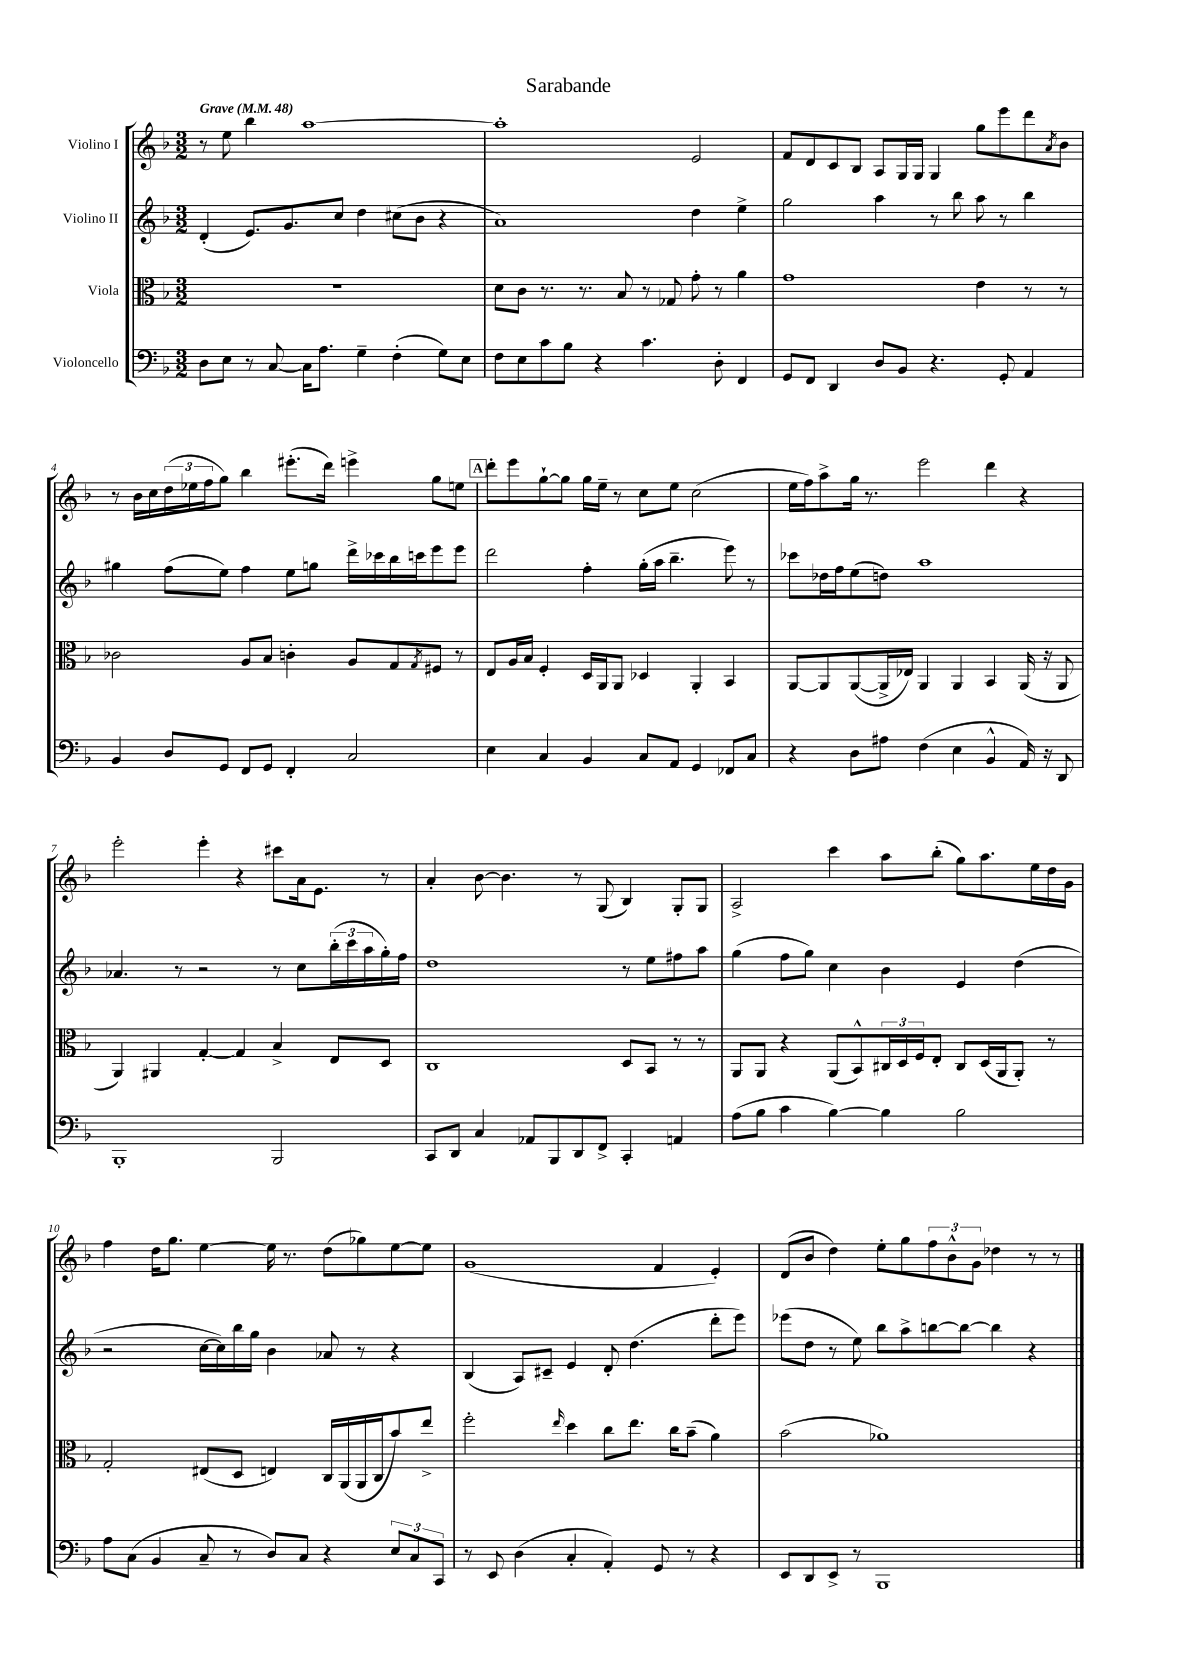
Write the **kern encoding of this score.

**kern	**kern	**kern	**kern
*staff4	*staff3	*staff2	*staff1
*clefF4	*clefC3	*clefG2	*clefG2
*k[b-]	*k[b-]	*k[b-]	*k[b-]
*M3/2	*M3/2	*M3/2	*M3/2
*MM48	*MM48	*MM48	*MM48
8D\L	1.r	(4d'/	8r
8E\J	.	.	8ee\
8r	.	8.e/L)	4bb-\
[8C/	.	.	.
.	.	8.g/	.
16C\]LK	.	.	[1aa
8.A\J	.	.	.
.	.	8cc/J	.
4G~\	.	4dd\	.
(4F'\	.	(8cc#\L	.
.	.	8b-\J	.
8G\L)	.	4r	.
8E\J	.	.	.
=	=	=	=
8F\L	8d\L	1a)	1aa']
8E\	8c\J	.	.
8c\	8.r	.	.
8B-\J	.	.	.
.	8.r	.	.
4r	.	.	.
.	8B-/	.	.
4.c\	8r	.	.
.	8G-/	.	.
.	8g'\	4dd\	2e/
8D'\	8r	.	.
4FF/	4a\	4ee^\	.
=	=	=	=
8GG/L	1g	2gg\	8f/L
8FF/J	.	.	8d/
4DD/	.	.	8c/
.	.	.	8B-/J
8D/L	.	4aa\	8A/L
8BB-/J	.	.	16G/L
.	.	.	16G/JJ
4.r	.	8r	4G/
.	.	8bb-\	.
.	4e\	8aa\	8gg\L
8GG'/	.	8r	8eee\
4AA/	8r	4bb-\	8ddd\
.	.	.	8qa/
.	8r	.	8b-\J
=	=	=	=
4BB-/	2c-\	4gg#\	8r
.	.	.	16b-\LL
.	.	.	16cc\
8D/L	.	(8ff\L	(24dd\
.	.	.	24ee-\
.	.	.	24ff\J
8GG/J	.	8ee\J)	8gg\J)
8FF/L	8A/L	4ff\	4bb-\
8GG/J	8B-/J	.	.
4FF'/	4c'\	8ee\L	(8.eee#'\L
.	.	8gg\J	.
.	.	.	16ddd\Jk)
2C/	8A/L	16ddd^\LL	4eee^\
.	.	16ccc-\	.
.	8G/	16bb-\	.
.	.	16ccc\J	.
.	8qG/	.	.
.	8F#/J	8eee\	8gg\L
.	8r	8eee\J	8ee\J
=	=	=	=
4E\	8E/L	2ddd\	8ddd'\L
.	16A/L	.	8eee\
.	16B-/JJ	.	.
4C/	4F'/	.	[8gg`\
.	.	.	8gg\]J
4BB-/	16D/LL	4ff'\	16gg\LL
.	16AA/J	.	16ee~\JJ
.	8AA/J	.	8r
8C/L	4D-/	(16gg'\LL	8cc\L
.	.	16aa\JJ	.
8AA/J	.	4.bb-~\	8ee\J
4GG/	4AA'/	.	(2cc\
8FF-/L	4BB-/	8eee\)	.
8C/J	.	8r	.
=	=	=	=
4r	[8AA/L	8ccc-\L	16ee\LL
.	.	.	16ff\J)
.	8AA/]	16dd-\L	8aa^\
.	.	16ff\J	.
8D\L	([8AA/	(8ee\	16gg\Jk
.	.	.	8.r
8A#\J	16AA^/]L	8dd\J)	.
.	16E-/JJ)	.	.
(4F\	4AA/	1aa	2eee\
4E\	4AA/	.	.
4BB-^^/	4BB-/	.	4ddd\
16AA/)	(16AA/	.	4r
16r	16r	.	.
8DD/	8AA/	.	.
=	=	=	=
1BBB-'	4AA/)	4.a-/	2eee'\
.	4AA#/	.	.
.	.	8r	.
.	[4G'/	2r	4eee'\
.	4G/]	.	4r
2BBB-/	4B-^/	8r	8ccc#\L
.	.	8cc\L	16a\k
.	.	.	8.e\J
.	8E/L	(24bb-'\L	.
.	.	24ccc\	.
.	.	24aa\	.
.	8D/J	16gg'\)	8r
.	.	16ff\JJ	.
=	=	=	=
8CC/L	1C	1dd	4a'/
8DD/J	.	.	.
4C/	.	.	[8b-\
.	.	.	4.b-\]
8AA-/L	.	.	.
8BBB-/	.	.	.
8DD/	.	.	8r
8FF^/J	.	.	(8G/
4CC'/	8D/L	8r	4B-/)
.	8BB-/J	8ee\L	.
4AA/	8r	8ff#\	8G'/L
.	8r	8aa\J	8G/J
=	=	=	=
(8A\L	8AA/L	(4gg\	2A^/
8B-\J	8AA/J	.	.
4c\	4r	8ff\L	.
.	.	8gg\J)	.
[4B-\)	(8AA/L	4cc\	4ccc\
.	8BB-^^/)	.	.
4B-\]	24C#/L	4b-\	8aa\L
.	24D/	.	.
.	24F/J	.	.
.	8E'/J	.	(8bb-'\J
2B-\	8C#/L	4e/	8gg\L)
.	(16D/L	.	8.aa\
.	16AA/J	.	.
.	8AA'/J)	(4dd\	.
.	.	.	16ee\L
.	8r	.	16dd\
.	.	.	16g\JJ
=	=	=	=
8A\L	2G'/	2r	4ff\
(8C\J	.	.	.
4BB-/	.	.	16dd\LK
.	.	.	8.gg\J
8C~/	(8E#/L	[16cc\LL	[4ee\
.	.	16cc\])	.
8r	8D/J	16bb-\	.
.	.	16gg\JJ	.
8D/L)	4E/)	4b-\	16ee\]
.	.	.	8.r
8C/J	.	.	.
4r	16C/LL	8a-/	(8dd\L
.	(16AA/	.	.
.	16AA/	8r	8gg-\)
.	16C/J	.	.
12E/L	8b-/)	4r	[8ee\
12C/	.	.	.
.	8ee^/J	.	8ee\]J
12CC/J	.	.	.
=	=	=	=
8r	2ff'\	(4B-/	(1g
8EE/	.	.	.
(4D\	.	8A/L)	.
.	.	8c#~/J	.
.	16qqee/	.	.
4C'/	4dd\	4e/	.
4AA'/)	8cc\L	8d'/	.
.	8.ee\J	(4.dd\	.
8GG/	.	.	4f/
.	16cc\LK	.	.
8r	(8b-~\J	.	.
4r	4a\)	8ddd'\L	4e'/)
.	.	8eee\J)	.
=	=	=	=
8EE/L	(2b-\	(8eee-\L	(8d/L
8DD/	.	8dd\J	8b-/J
8EE^/J	.	8r	4dd\)
8r	.	8ee\)	.
1BBB-	1a-)	8bb-\L	8ee'\L
.	.	8aa^\	8gg\
.	.	[8bb\	12ff\
.	.	.	12b-^^\
.	.	8bb\_J	.
.	.	.	12g\J
.	.	4bb\]	4dd-\
.	.	4r	8r
.	.	.	8r
==	==	==	==
*-	*-	*-	*-
